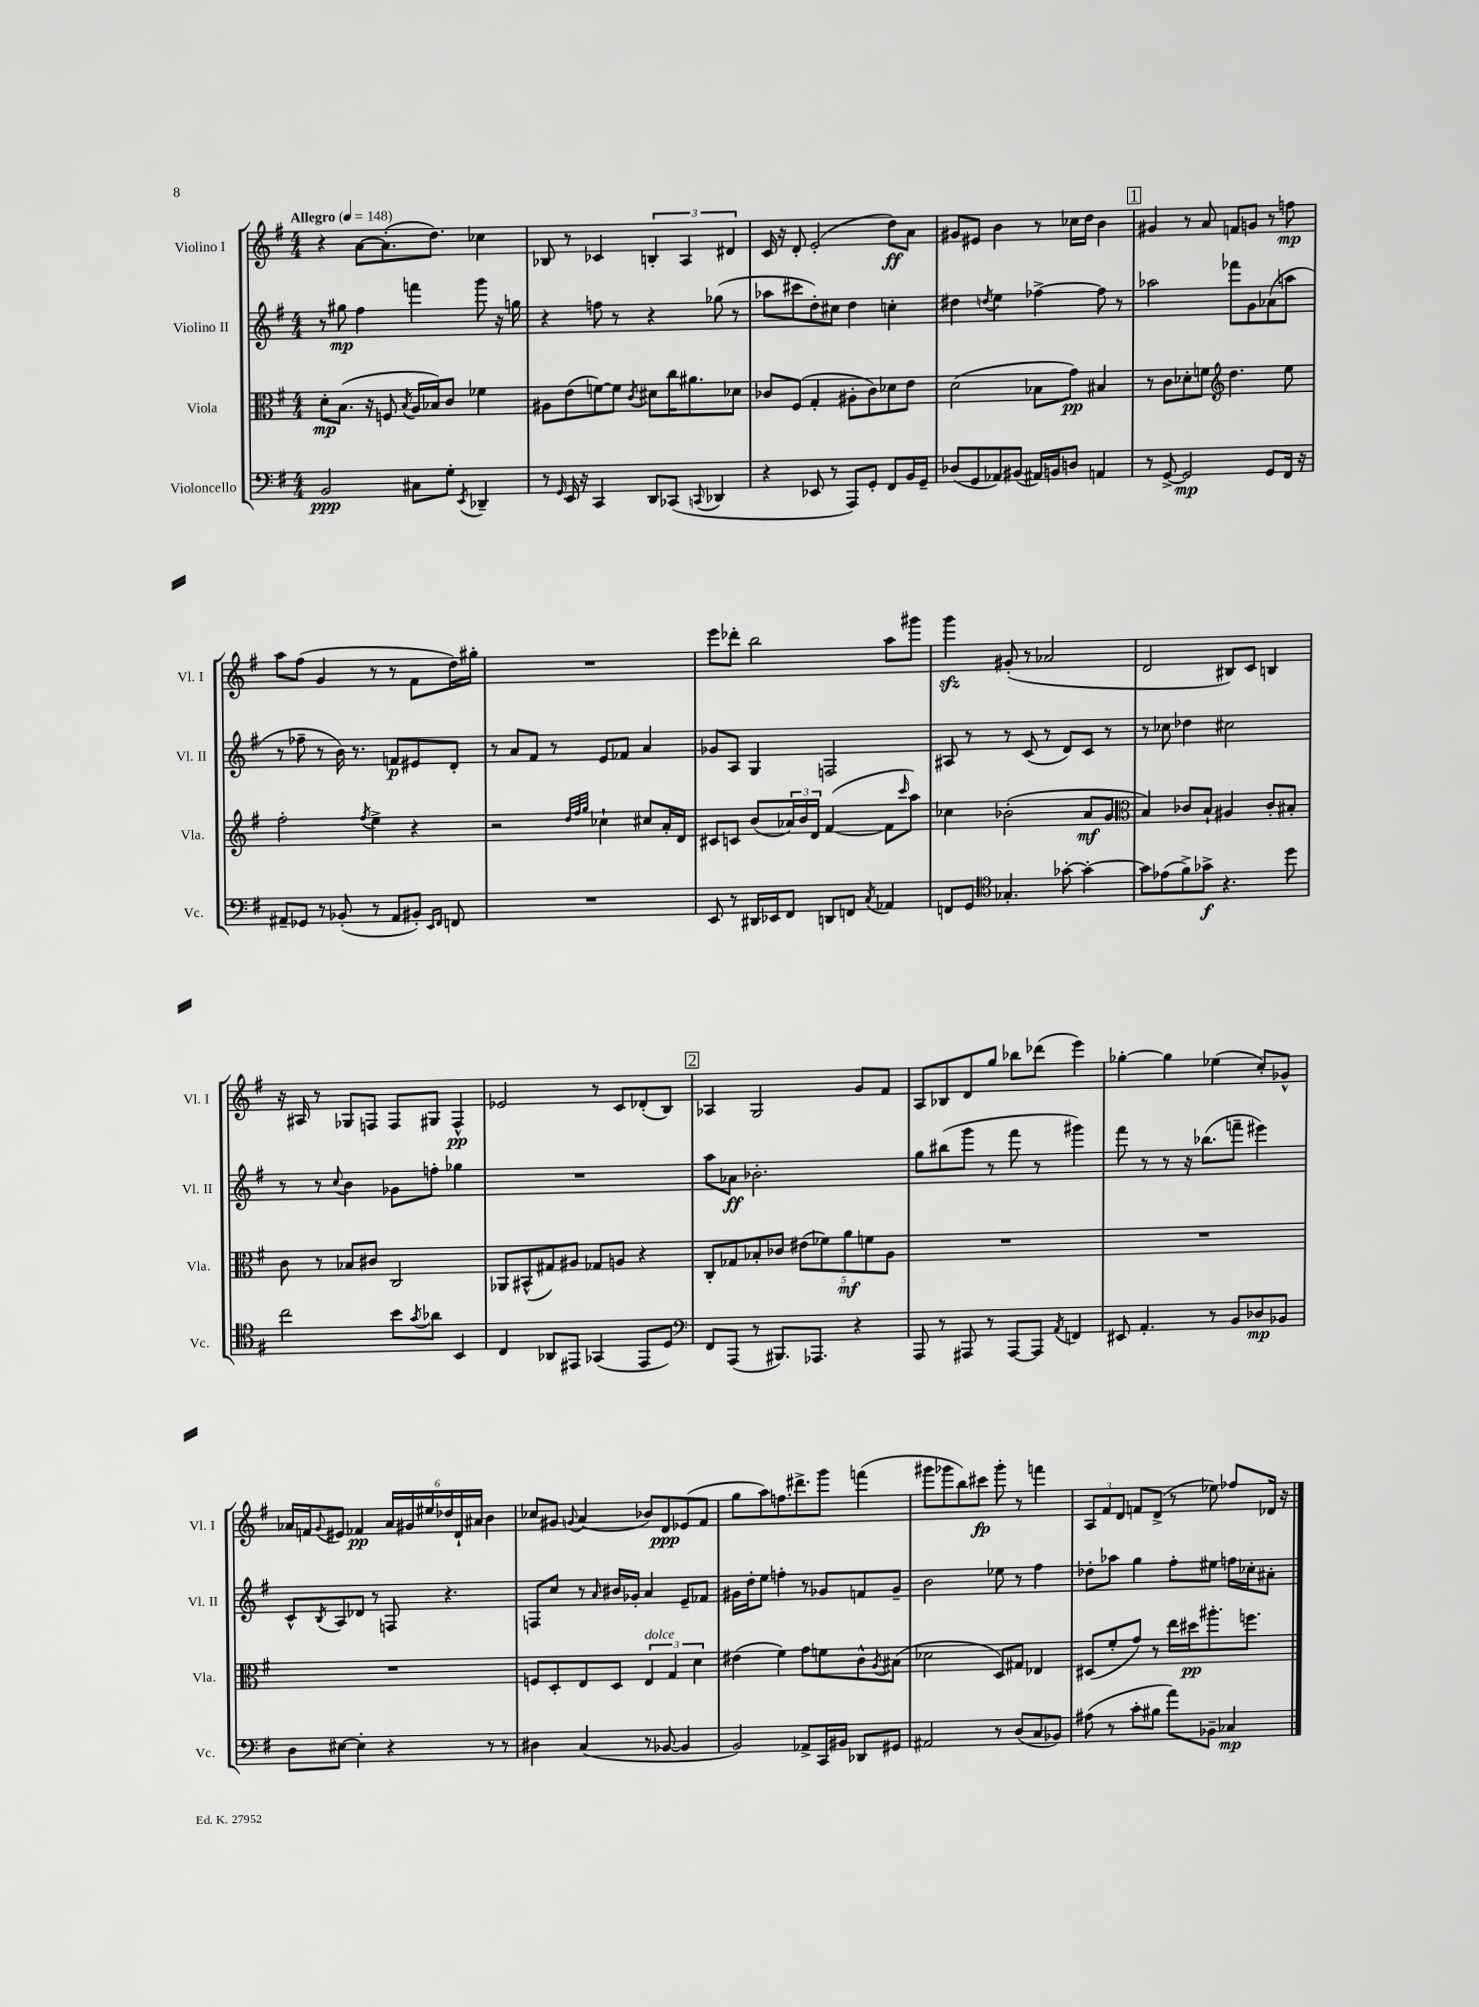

**kern	**kern	**kern	**kern
*staff4	*staff3	*staff2	*staff1
*clefF4	*clefC3	*clefG2	*clefG2
*k[f#]	*k[f#]	*k[f#]	*k[f#]
*M4/4	*M4/4	*M4/4	*M4/4
*MM148	*MM148	*MM148	*MM148
2BB	8d'	8r	4r
.	(8.B	8gg#	.
.	.	4ff#	[8a
.	16r	.	.
.	8F	.	(8.a']
.	8qB	.	.
8C#	16A	4fff	.
.	16B-)	.	8.dd)
8G'	8c	.	.
8qEE	.	.	.
4DD-~	4f-	8ggg	4cc-
.	.	16r	.
.	.	16gg	.
=	=	=	=
8r	8A#	4r	8B-
16qqGG	.	.	.
16EE	(8e	.	8r
16r	.	.	.
4CC	[8f)	8ff	4c-
.	8f]	8r	.
.	8qc	.	.
8DD	8d#	4r	6B'
(8CC-	16cc	.	.
.	.	.	6A
.	8.a#	.	.
8qqCC	.	.	.
4DD-	.	(8gg-	.
.	.	.	6d#
.	8d-	8r	.
=	=	=	=
4r	8c-	8aa-	16c
.	.	.	16r
.	(8F#	8ccc#	8d'
8EE-	4G'	8dd')	(2e'
8r	.	8cc#	.
8AAA)	8A#'	4dd	.
8GG'	8c-)	.	.
8FF#	8d-	4cc'	8dd)
16BB	8e	.	8a
16GG~	.	.	.
=	=	=	=
(8D-	(2d	4dd#	8g#
8GG	.	.	8e#
.	.	8qdd	.
8AA-)	.	4ee	4b
(8BB#	.	.	.
16AA#)	8B-	[4ff-^	8r
16BB	.	.	.
8D	8g)	.	16cc-
.	.	.	16dd
4AA	4B#	8ff-]	4b
.	.	8r	.
=	=	=	=
8r	8r	2aa-	4g#
[8GG^	8c	.	.
2GG]	8d-'	.	8r
.	8f	.	8a
*	*clefG2	*	*
.	4.dd	8fff-	8f
.	.	8g	8g
8GG	.	(8a-	8r
16FF#	8ee	8aa	8ff
16r	.	.	.
=	=	=	=
8AA#~	2ff#'	8r	8aa
8GG-	.	8ff-~	(8ff#
8r	.	8r	4g
(8BB-'	.	16b)	.
.	.	8.r	.
.	8qff#	.	.
8r	4ee^	.	8r
8AA#	.	8f	8r
8BB#')	4r	8e#	8f#
16qqEE	.	.	.
16qqFF#	.	.	.
8FF	.	8d'	16dd)
.	.	.	16gg#'
=	=	=	=
1r	2r	8r	1r
.	.	8a	.
.	.	8f#	.
.	.	8r	.
.	32qqdd	.	.
.	32qqff#	.	.
.	32qqgg	.	.
.	4cc-`	8e	.
.	.	8f-	.
.	8cc#	4a	.
.	16a'	.	.
.	16d	.	.
=	=	=	=
8EE	8c#	8g-	8eee
8r	8c	8A	8ddd-'
16DD#	(8b	4G	2bb
16EE-	.	.	.
8FF#	24a-)	.	.
.	24b	.	.
.	24d	.	.
8DD	([4f#	2F	.
8FF	.	.	.
8qC	.	.	.
4AA-	8f#]	.	8aa
.	16qqccc	.	.
.	8aa)	.	8ggg#
=	=	=	=
8FF	4cc-	8A#	4ggg
8GG	.	8r	.
*clefC4	*	*	*
4.G-'	(2b-'	8r	(8g#'
.	.	(8c	8r
.	.	8r	2a-
[8g-'	.	8d)	.
4g-'_	8a	8c	.
.	8g	8r	.
=	=	=	=
*	*clefC3	*	*
8g-]	4B)	8r	2d
(8e-	.	8cc-	.
8f#^)	8c-	4dd-	.
8g-^	8B`	.	.
4.r	4A#	2cc#	8B#)
.	.	.	8c
.	8c-'	.	4B
8dd	8B#'	.	.
=	=	=	=
2cc	8c	8r	16r
.	.	.	16A#
.	8r	8r	8r
.	.	8qqcc	.
.	8B-	4b	8G-
.	8c#	.	8F
8b	2C	8g-	8F
8qg	.	.	.
8a-	.	8ff'	8G#
4BB	.	4gg-	4F^^
=	=	=	=
4C	8AA-	1r	2e-
.	(8BB#^^	.	.
8AA-	8G#)	.	.
8EE#	8A#	.	.
(4GG-	8G-	.	8r
.	8A	.	8c
8EE#	4r	.	(8d-'
8D)	.	.	8B)
=	=	=	=
*clefF4	*	*	*
8FF#	8C'	8aa	4A-
(8AAA	8G-	8a-	.
8r	8B-'	2.b-'	2G
8.BBB#)	8c-	.	.
.	(10e#	.	.
8.AAA-	.	.	.
.	10f-)	.	.
.	10a	.	.
4r	.	.	8g
.	10f	.	.
.	.	.	8f#
.	10A	.	.
=	=	=	=
8AAA	1r	8gg	8A
8r	.	(8bb#	8B-
8AAA#	.	8ggg	8d
8r	.	8r	8gg
[8AAA#	.	8fff#	8bb-
8AAA#]	.	8r	(8ddd-
8qAA	.	.	.
4FF	.	4ggg#)	4eee)
=	=	=	=
8EE#	1r	8fff#	[4gg-'
4.AA'	.	8r	.
.	.	8r	4gg-]
.	.	16r	.
.	.	(8.bb-	.
8r	.	.	(4ee-
8BB	.	8fff~	.
8D-	.	4eee#)	8cc')
8BB-	.	.	8g-^^
=	=	=	=
8D	1r	8c^^	16a-
.	.	.	16f
.	.	8qB	8qqg
[8E#	.	8A	8e#
4E#']	.	8d-	4f-
.	.	8r	.
4r	.	8F	24a-
.	.	.	24g#
.	.	.	24ee#
.	.	4.r	24dd-
.	.	.	24d`
.	.	.	24a#
8r	.	.	4b
8r	.	.	.
=	=	=	=
4D#	8F	8F	8cc-
.	8D'	8cc	8g#
.	.	.	8qqg
(4C	8E	8r	(4a
.	.	16qqa	.
.	8D	16b#	.
.	.	16g-'	.
8r	6E	4a	8b-)
[8BB-	.	.	8d
.	6G	.	.
4BB-]	.	8e~	(8e-
.	6d	.	.
.	.	8f-	8f#
=	=	=	=
2BB)	(4e#	16g#	8gg
.	.	16dd'	.
.	.	8ee	8aa)
.	4f#)	4ff'	8.ff
.	.	.	8.ddd#^
8AA-^	8g	8r	.
16CC	8f	8g-	8ggg
16BB#	.	.	.
8DD-	8c^^	8f	(4fff
.	8qA	.	.
8GG#	(8B#	8g-~	.
=	=	=	=
2AA#	2d-	2b	8ggg#
.	.	.	8ggg-
.	.	.	8bb)
.	.	.	8ccc#
8r	8D)	8ee-	8ggg-'
(8D	8G#	8r	8r
8C	4E-	4ff#	4fff
8BB-)	.	.	.
=	=	=	=
(8A#	(8D#	8dd-'	12A
.	.	.	12f#
8r	8f#'	8aa-	.
.	.	.	12d
8c'	8g)	4gg	8f
8B#	8r	.	(8d^
8a)	16ee	8ff#'	8r
.	16dd#	.	.
8BB-~	8.aa#'	8ee#	8ee-)
4C-	.	16ff	8ff-
.	8.ff	16cc-'	.
.	.	8a#'	16d-
.	.	.	16r
==	==	==	==
*-	*-	*-	*-
